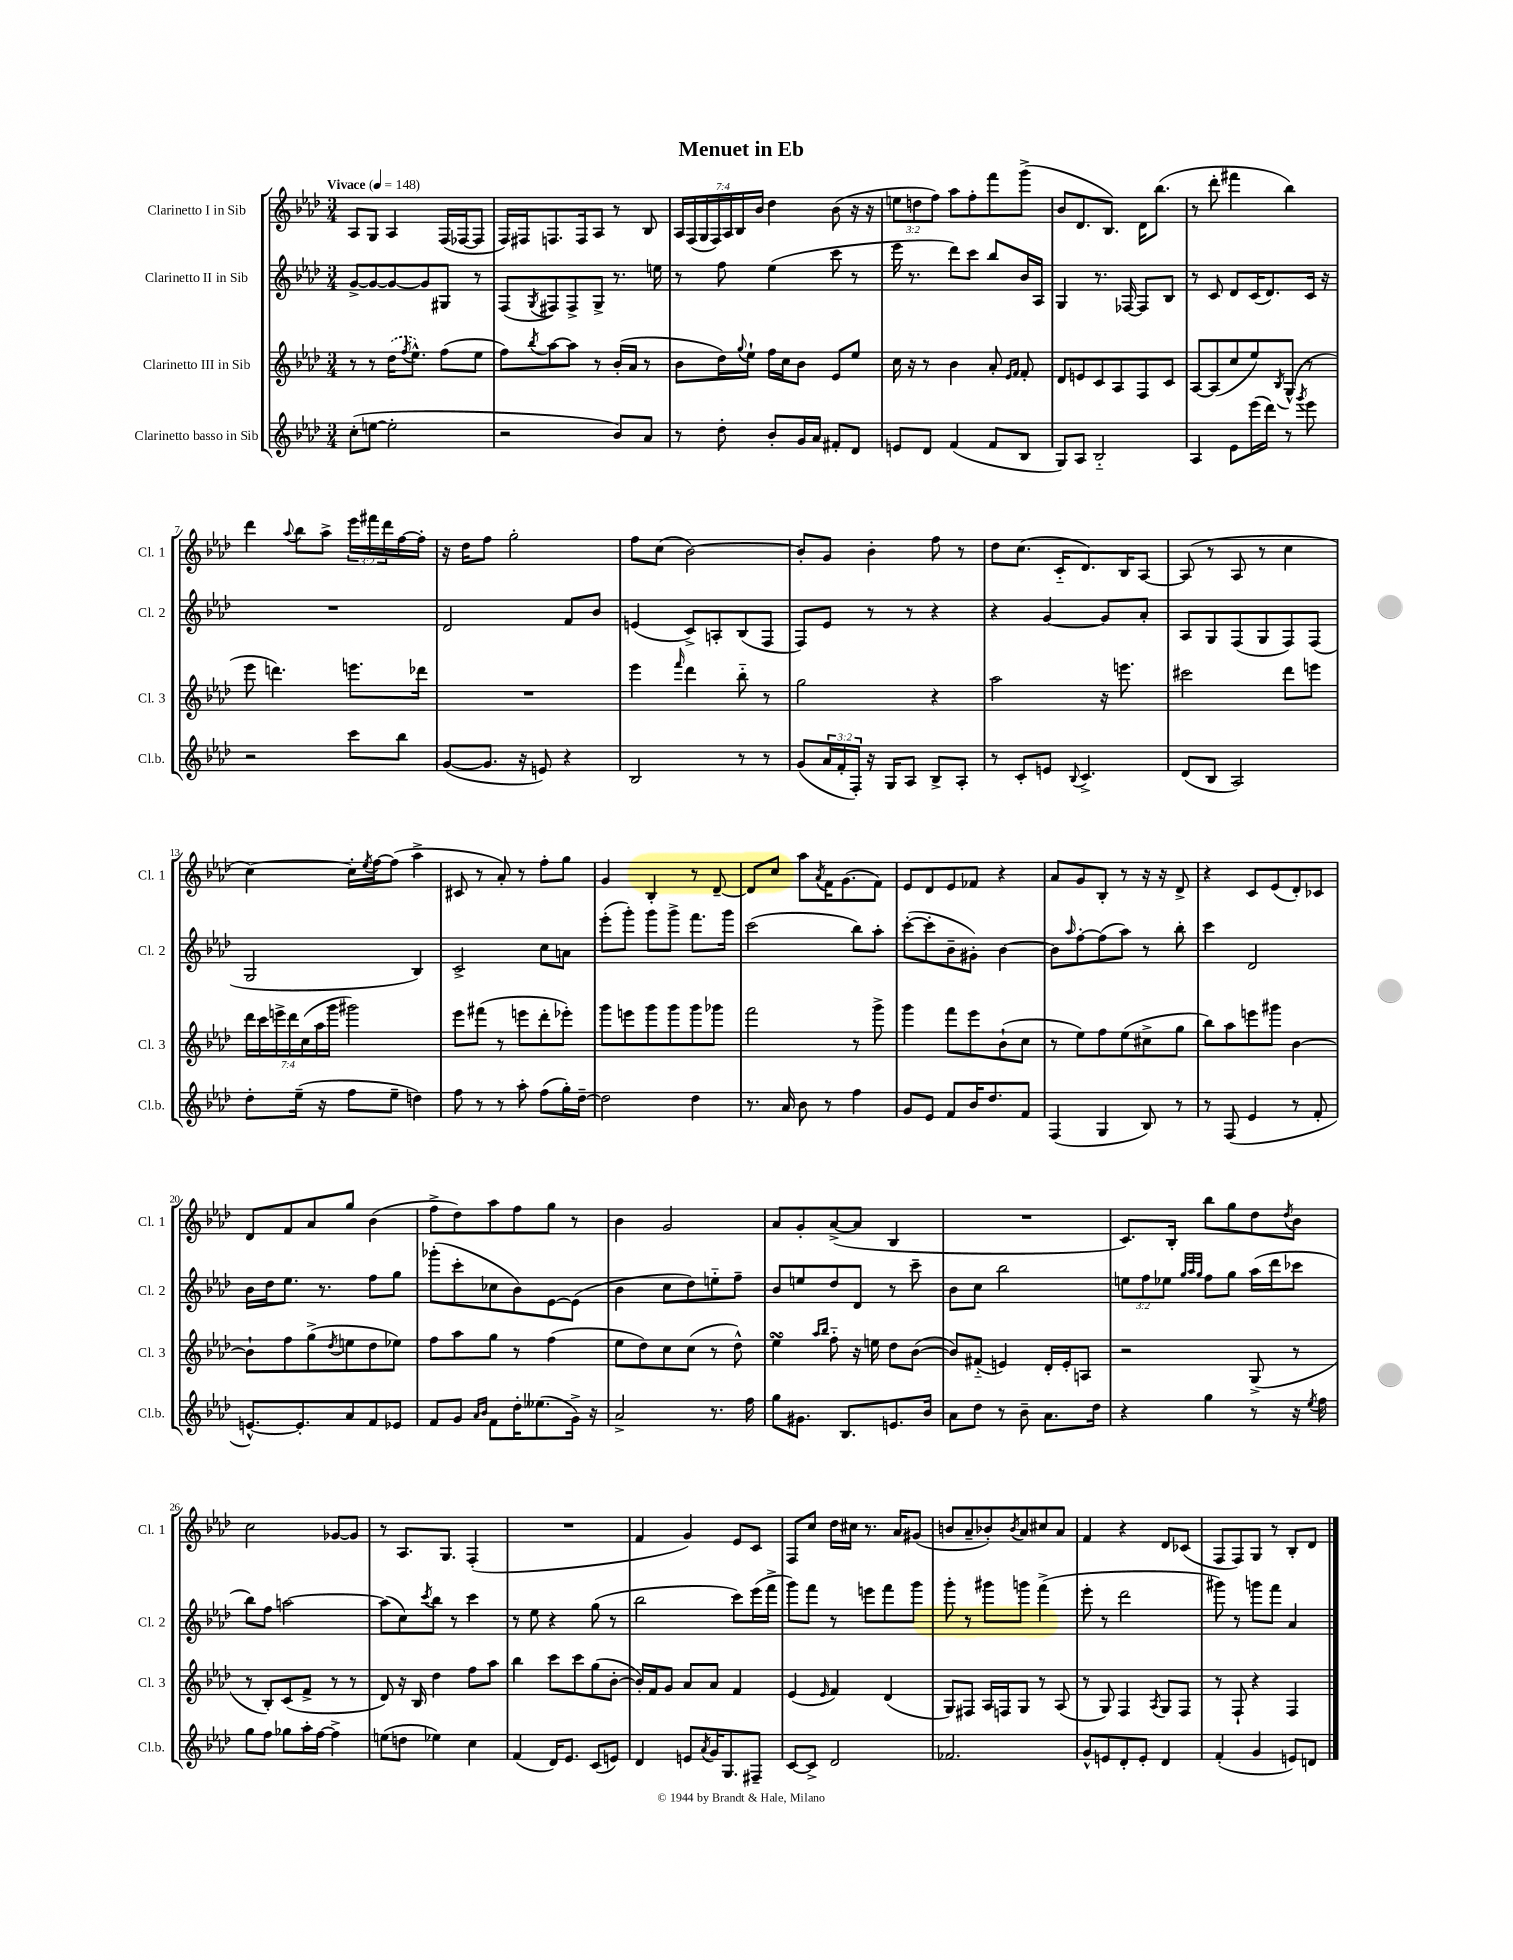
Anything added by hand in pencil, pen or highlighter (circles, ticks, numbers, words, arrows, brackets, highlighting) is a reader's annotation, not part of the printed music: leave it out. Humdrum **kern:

**kern	**kern	**kern	**kern
*staff4	*staff3	*staff2	*staff1
*clefG2	*clefG2	*clefG2	*clefG2
*k[b-e-a-d-]	*k[b-e-a-d-]	*k[b-e-a-d-]	*k[b-e-a-d-]
*M3/4	*M3/4	*M3/4	*M3/4
*MM148	*MM148	*MM148	*MM148
(8cc'\L	8r	[8g^/L	8A-/L
[8ee\J	8r	8g/_	8G/J
2ee'\]	(16dd-\LK	8g/_	4A-/
.	8qff/	.	.
.	8.ee-^^\J)	.	.
.	.	8g/]	.
.	(8ff\L	8G#/J	(16F/LL
.	.	.	[16F-/J
.	8ee-\J	8r	8F-/]J
=	=	=	=
2r	8ff\L)	(8F/L	16F/LL)
.	.	.	16F#/J
.	8qbb-/	8qG/	.
.	[8aa-\	8F#/)	8.F/
.	8aa-\]J	8F#^/	.
.	.	.	16F/k
.	8r	8G^/J	8A-/J
8b-/L)	(16b-'/LL	8.r	8r
.	16a-/JJ	.	.
8a-/J	8r	.	8B-/
.	.	16ee\	.
=	=	=	=
8r	8b-\L	8r	28A-/LL
.	.	.	(28F/
.	.	.	28G/
.	.	.	28F/)
8dd-'\	16dd-\L)	8ff\	.
.	.	.	28A-/
.	.	.	28B-/
.	8qqgg/	.	.
.	16ee-`\JJ	.	.
.	.	.	28b-/JJ
8b-'/L	16ff\LL	(4ee-\	4dd-\
.	16cc\J	.	.
16g/L	8b-\J	.	.
16a-/JJ	.	.	.
8f#'/L	8e-/L	8ccc\	(8b-\
8d-/J	8ee-/J	8r	16r
.	.	.	16r
=	=	=	=
8e/L	16cc\	16eee-\	12ee\L
.	16r	8.r	.
.	.	.	12dd\
8d-/J	8r	.	.
.	.	.	12ff\J)
(4f/	4b-\	8ddd-\L)	8aa-\L
.	.	8ccc\J	8ff'\
8f/L	8a-'/	8bb-/L	8fff\
.	16qqe-/LL	.	.
.	16qqf/JJ	.	.
8B-/J	8f'/	16b-/L	(8ggg^\J
.	.	16A-/JJ	.
=	=	=	=
8G/L)	8d-/L	4G/	8b-/L
8A-/J	8e/	.	8.d-/
2B-'~/	8c/	8.r	.
.	.	.	8.B-/J)
.	8A-/	.	.
.	.	[16F-/	.
.	8F/	8F-/]L	16d-\LK
.	.	.	(8.bb-\J
.	8c/J	8B-/J	.
=	=	=	=
4A-/	[8A-/L	8r	8r
.	(8A-/]	8c/	8ddd-'\
8e-\L	8cc/	8d-/L	4fff#\
(16eee-\L	8ee-/)	(16c/K	.
16ddd-\JJ)	.	8.d-/)	.
.	8qB-/	.	.
8r	(8G^^/J	.	4bb-\)
8qggg/	.	.	.
8eee-\	8r	16c/Jk	.
.	.	16r	.
=	=	=	=
2r	8eee-\	2.r	4ddd-\
.	4.ddd\)	.	.
.	.	.	8qqaa-/
.	.	.	8bb-\L
.	.	.	8aa-^\J
8ccc\L	8.eee\L	.	24eee-\LL
.	.	.	24fff#\
.	.	.	24ddd-\
8bb-\J	.	.	[16ff\
.	16ddd-\Jk	.	16ff'\]JJ
=	=	=	=
([8g/L	2.r	2d-/	16r
.	.	.	16dd-\LK
8.g/]J	.	.	8ff\J
.	.	.	2gg'\
16r	.	.	.
8e/)	.	.	.
4r	.	8f/L	.
.	.	8b-/J	.
=	=	=	=
2B-/	4eee-\	(4e/	8ff\L
.	.	.	(8cc\J
.	16qqfff/	.	.
.	4ddd-\	8c^/L)	[2b-\)
.	.	8A'/	.
8r	8bb-'~\	(8B-/	.
8r	8r	8F/J	.
=	=	=	=
(8g/L	2gg\	8F/L)	8b-'/]L
24a-/L	.	8e-/J	8g/J
24f'/	.	.	.
24F'/JJ)	.	.	.
16r	.	8r	4b-'\
16G/LK	.	.	.
8A-/J	.	8r	.
8B-^/L	4r	4r	8ff\
8A-'/J	.	.	8r
=	=	=	=
8r	2aa-\	4r	8dd-\L
8c'/L	.	.	(8.cc\J
8e/J	.	[4g/	.
.	.	.	16c'~/LK
8qqB-/	.	.	.
4.c^/	.	.	8.d-/)
.	16r	8g/]L	.
.	8.eee\	.	16B-/K
.	.	8a-'/J	[8A-/J
=	=	=	=
(8d-/L	2ccc#\	8A-/L	(8A-/]
8B-/J	.	8G/	8r
2A-/)	.	(8F/	8A-/
.	.	8G/	8r
.	8ddd-\L	8F/)	4cc\
.	8eee\J	(8F/J	.
=	=	=	=
8dd-'\L	28ddd-\LL	2G/	[4cc\)
.	28ccc\	.	.
.	28eee^\	.	.
.	28ddd-\	.	.
(16ee-~\Jk	.	.	.
.	(28cc\	.	.
.	28aa-\	.	.
16r	.	.	.
.	28ggg\JJ	.	.
8ff\L	2ggg#\)	.	16cc'\]LL
.	.	.	8qee-/
.	.	.	[16ff\J
8ee-~\J	.	.	(8ff\]J
4dd\)	.	4B-/)	4aa-^\
=	=	=	=
8ff\	8eee-\L	2c^/	8c#/
8r	(8fff#\J	.	8r
8r	8r	.	8a-'/)
8aa-'\	8eee\L	.	8r
(8ff\L	8ddd-'\	8cc\L	8ff'\L
16gg'\L)	8eee-'\J)	8a\J	8gg\J
[16dd-~\JJ	.	.	.
=	=	=	=
2dd-\]	8ggg\L	(8eee-'\L	4g/
.	8eee\	8ggg'\J)	.
.	8ggg\	8ggg\L	4B-'/
.	8ggg\	8ggg^\J	.
4dd-\	8ggg\	8.fff\L	8r
.	8ggg-\J	.	[8d-~/
.	.	16ggg\Jk	.
=	=	=	=
8.r	2fff\	(2ccc\	8d-/]L
.	.	.	8cc/J
16a-/	.	.	.
8b-\	.	.	8aa-\L
.	.	.	8qa-/
8r	.	.	16f\K
.	.	.	(8.g\
4ff\	8r	8bb-\L)	.
.	8ggg^\	8aa-'\J	8f\J)
=	=	=	=
8g/L	4ggg\	([8ccc'\L	8e-/L
8e-/J	.	8ccc'\]	8d-/
8f/L	8fff\L	8b-~\	8e-/
16b-/K	8eee-\	8g#'\J)	8f-/J
8.dd-/	.	.	.
.	(8b-`\	[4b-\	4r
8f/J	8cc\J	.	.
=	=	=	=
(4F/	8r	8b-\]L	8a-/L
.	.	16qqaa-/	.
.	8ee-\L)	[8ff'\	8g/
4G/	8ff\	(8ff\]	8B-'/J
.	(8ee-\	8aa-\J)	8r
8B-/)	8cc#^\	8r	16r
.	.	.	16r
8r	8gg\J	8bb-'\	8d-^/
=	=	=	=
8r	8bb-\L)	4ccc\	4r
(8F/	8aa-\	.	.
4e-/	8eee\	2d-/	8c/L
.	8ggg#\J	.	(8e-/
8r	[4b-\	.	8d-'/)
8f'/	.	.	8c-/J
=	=	=	=
[8.e^^/L)	8b-`\]L	16b-\LL	8d-/L
.	.	16dd-\J	.
.	8ff\	8.ee-\J	8f/
8.e'/]	.	.	.
.	(8gg^\	.	8a-/
.	.	8.r	.
.	8qdd-/	.	.
8a-/	8ee\	.	8gg/J
8f/	8dd-\	8ff\L	(4b-\
8e-/J	8ee-\J)	8gg\J	.
=	=	=	=
8f/L	8ff\L	(8ggg-'\L	8ff^\L
8g/J	8aa-\	8ccc'\	8dd-\)
16qqa-/LL	.	.	.
16qqb-/JJ	.	.	.
8f\L	8gg\J	8cc-\	8aa-\
16dd-'\K	8r	8b-\)	8ff\
(8.ee--\	.	.	.
.	(4ff\	[8e-\	8gg\J
16g^\Jk)	.	(8e-\]J	8r
16r	.	.	.
=	=	=	=
2a-^/	8ee-\L	4b-\	4b-\
.	8dd-\)	.	.
.	8cc\	8cc\L	2g/
.	(8cc\J	8dd-\)	.
8.r	8r	8ee'~\	.
.	8dd-^^\)	8ff~\J	.
16ff\	.	.	.
=	=	=	=
8gg\L	4ee-\	8b-/L	8a-/L
8.g#\J	.	8ee/	8g'/
.	16qqaa-/LL	.	.
.	16qqbb-/JJ	.	.
.	8ff'~\	8dd-/	([8a-^/
8.B-/L	.	.	.
.	16r	8d-/J	8a-/]J
.	16ee\	.	.
8.e/	8dd-\L	8r	4B-/
.	([8b-\J	8ccc~\	.
16b-/Jk	.	.	.
=	=	=	=
8a-\L	8b-/]L)	8b-\L	2.r
8dd-\J	(8f#'~/J	8cc\J	.
8r	4e/)	2bb-\	.
8b-~\	.	.	.
8.a-\L	16d-'/LL	.	.
.	16e'/J	.	.
.	8A/J	.	.
16dd-\Jk	.	.	.
=	=	=	=
4r	2r	12ee\L	8.c/L)
.	.	12ff\	.
.	.	12ee-\J	.
.	.	.	16B-'/Jk
.	.	32qqgg/LLL	.
.	.	32qqaa-/	.
.	.	32qqgg/JJJ	.
4gg\	.	8ff\L	8bb-\L
.	.	8gg\J	8gg\
8r	(8G^/	(16aa-\LL	8dd-\
.	.	16ddd-\J	.
.	.	.	8qdd-/
16r	8r	8ccc-\J	8b-\J
8qee-/	.	.	.
16ff\	.	.	.
=	=	=	=
8gg\L	8r	8bb-\L)	2cc\
8ff\J	8B-'/L)	8ff\J	.
8gg-\L	(8c/	[2aa\	.
16aa-'\L	8f^/J	.	.
[16ff\JJ	.	.	.
4ff^\]	8r	.	[8g-/L
.	8r	.	8g-/]J
=	=	=	=
(8ee\L	8d-/)	(8aa\]L	8r
8dd\J	16r	8cc\)	8.A-/L
.	16B-/	.	.
.	.	8qccc/	.
4ee-\)	4dd-\	8bb-\J	.
.	.	.	8.G/J
.	.	8r	.
4cc\	8ff\L	4ccc\	(4F'/
.	8aa-\J	.	.
=	=	=	=
(4f/	4bb-\	8r	2.r
.	.	8ee-\	.
16d-/LK)	8ccc\L	4r	.
8.e-/J	.	.	.
.	8ccc\	.	.
(8c/L	(8gg\	(8gg\	.
8e/J)	[8b-'\J	8r	.
=	=	=	=
4d-/	16b-'/]LL)	2bb-\	4f/
.	16f/J	.	.
.	8g/J	.	.
8e/L	8a-/L	.	4g/)
8qa-/	.	.	.
16g/K	8a-/J	.	.
8.G/	.	.	.
.	4f/	8ccc\L)	8e-/L
8F#~/J	.	(16eee-\L	8c/J
.	.	16fff^\JJ	.
=	=	=	=
[8c/L	(4e-/	8ggg\L)	8F/L
8c^/]J	.	8fff\J	8cc/J
.	16qqe-/	.	.
2d-/	4f/)	8r	16dd-\LL
.	.	.	16cc#\JJ
.	.	8eee\L	8.r
.	(4d-/	8fff\	.
.	.	.	16a-/LK
.	.	8ggg\J	(8g#/J
=	=	=	=
2.f-/	8G/L)	8ggg'\	8b/L
.	8F#/J	8r	8a-~/
.	16A-/LL	8ggg#\L	8b-'/)
.	16F/J	.	.
.	.	.	8qb-/
.	8G/J	8ggg\J	8a-/
.	8r	(4fff^\	8cc#/
.	(8A-/	.	8a-/J
=	=	=	=
8g^^/L	8r	8eee-'\	4f/
8e/	8G/)	8r	.
8d-'/	4F/	2ddd-\	4r
8e'/J	.	.	.
.	8qA-/	.	.
4d-/	8G/L	.	8d-/L
.	8F/J	.	(8c-/J
=	=	=	=
(4f'/	8r	8ggg#\)	8F/L
.	8F`/	8r	8F/)
4g/	4r	8ggg\L	8G/J
.	.	8fff\J	8r
8e/L)	4F/	4a-/	8B-'/L
8d/J	.	.	8d-/J
==	==	==	==
*-	*-	*-	*-
